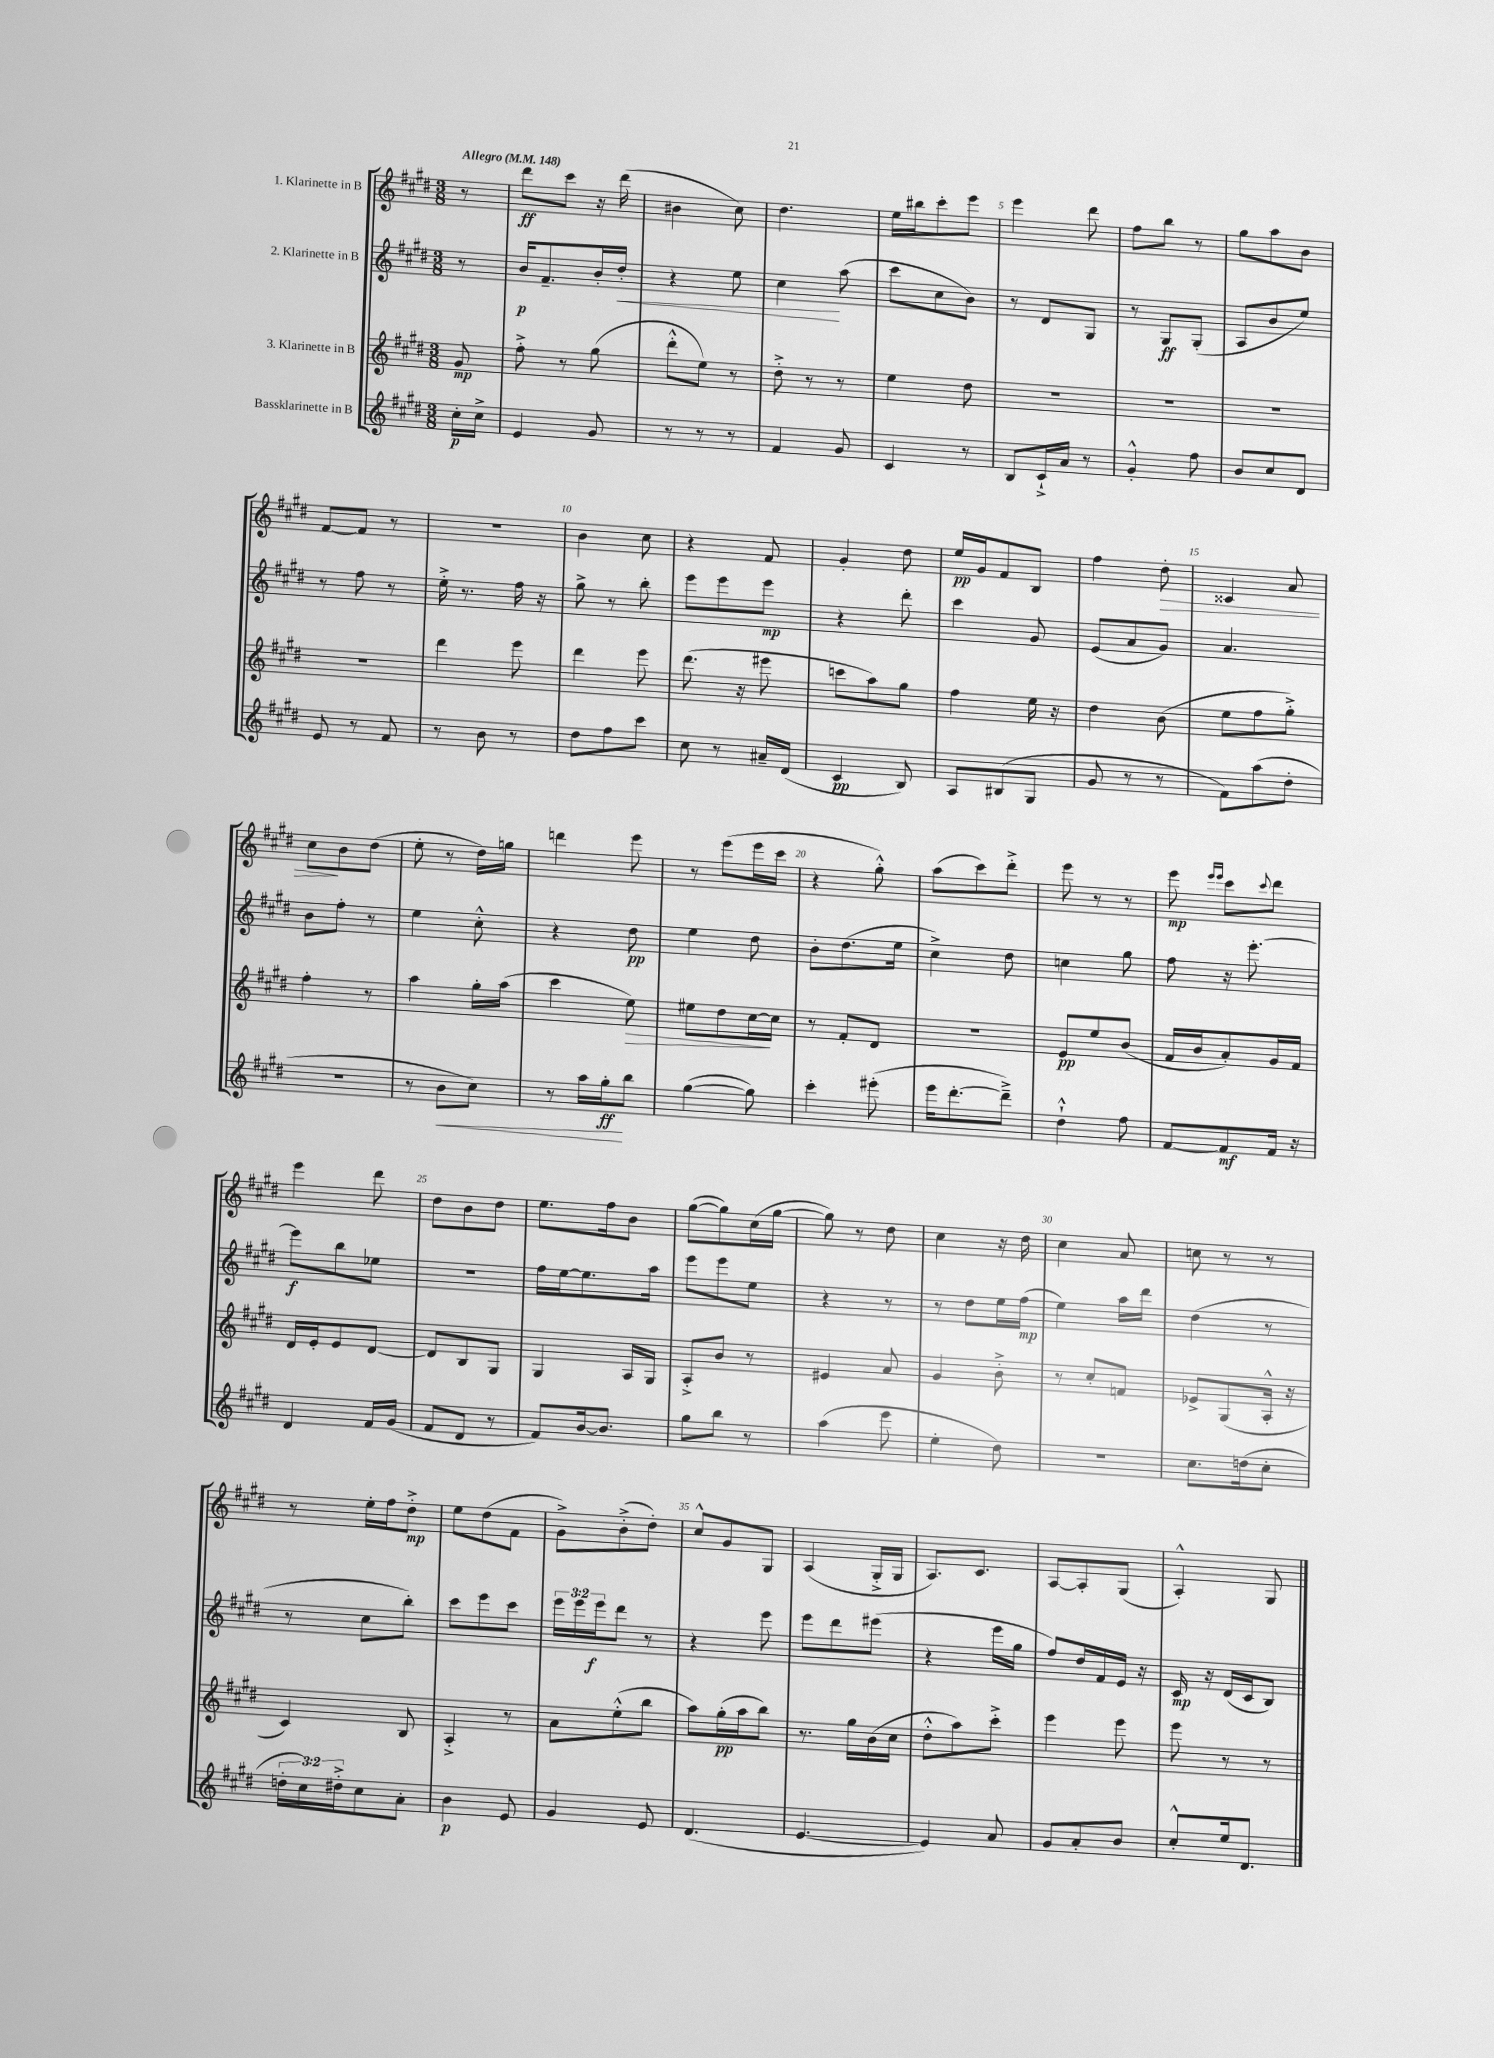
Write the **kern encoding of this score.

**kern	**dynam	**kern	**dynam	**kern	**dynam	**kern	**dynam
*part4	*part4	*part3	*part3	*part2	*part2	*part1	*part1
*staff4	*staff4	*staff3	*staff3	*staff2	*staff2	*staff1	*staff1
*I"Bassklarinette in B	*	*I"3. Klarinette in B	*	*I"2. Klarinette in B	*	*I"1. Klarinette in B	*
*clefG2	*	*clefG2	*	*clefG2	*	*clefG2	*
*k[f#c#g#d#]	*	*k[f#c#g#d#]	*	*k[f#c#g#d#]	*	*k[f#c#g#d#]	*
*M3/8	*	*M3/8	*	*M3/8	*	*M3/8	*
*MM148	*	*MM148	*	*MM148	*	*MM148	*
=	=	=	=	=	=	=	=
!	!	!	!	!	!	!LO:TX:a:B:t=Allegro	!
16cc#'\LL	p	8g#/	mp	8r	.	8r	.
16cc#^\JJ	.	.	.	.	.	.	.
=1	=1	=1	=1	=1	=1	=1	=1
4e/	.	8ff#'^\	.	16b/KL	p	8ddd#\L	ff
.	.	.	.	8.f#~/	.	.	.
.	.	8r	.	.	.	8ccc#\J	.
8g#/	.	(8gg#\	.	16b'/L	.	16r	.
!	!	!	!	!	!LO:HP:b	!	!
.	.	.	.	16dd#'/JJ	<	(16ddd#\	.
=2	=2	=2	=2	=2	=2	=2	=2
8r	.	8ddd#'^^\L	.	4r	.	4b#X\	.
8r	.	8ee\J)	.	.	.	.	.
8r	.	8r	.	8ee\	.	8cc#\)	.
=3	=3	=3	=3	=3	=3	=3	=3
4f#/	.	8dd#'^\	.	4cc#\	.	4.dd#\	.
.	.	8r	.	.	.	.	.
8g#/	.	8r	.	(8aa\	[	.	.
=4	=4	=4	=4	=4	=4	=4	=4
4c#/	.	4ee\	.	8ccc#\L	.	16ee\LL	.
.	.	.	.	.	.	16bb#X\J	.
.	.	.	.	8cc#\	.	8ccc#'\	.
8r	.	8dd#\	.	8b\J)	.	8eee\J	.
=5	=5	=5	=5	=5	=5	=5	=5
8B/L	.	4.r	.	8r	.	4eee\	.
16c#`^/L	.	.	.	8d#/L	.	.	.
16a/JJ	.	.	.	.	.	.	.
8r	.	.	.	8G#/J	.	8ddd#\	.
=6	=6	=6	=6	=6	=6	=6	=6
4g#'^^/	.	4.r	.	8r	.	8ff#\L	.
.	.	.	.	8G#/L	ff	8bb\J	.
8ff#\	.	.	.	(8G#'/J	.	8r	.
=7	=7	=7	=7	=7	=7	=7	=7
8b/L	.	4.r	.	8A/L	.	8gg#\L	.
8cc#/	.	.	.	8b/	.	8aa\	.
8d#/J	.	.	.	8ee/J)	.	8b\J	.
!!LO:LB:g=z
=8	=8	=8	=8	=8	=8	=8	=8
8e/	.	4.r	.	8r	.	[8f#/L	.
8r	.	.	.	8ff#\	.	8f#/J]	.
8f#/	.	.	.	8r	.	8r	.
=9	=9	=9	=9	=9	=9	=9	=9
8r	.	4ddd#\	.	16ee'^\	.	4.r	.
.	.	.	.	8.r	.	.	.
8b\	.	.	.	.	.	.	.
8r	.	8eee\	.	16ff#\	.	.	.
.	.	.	.	16r	.	.	.
=10	=10	=10	=10	=10	=10	=10	=10
8dd#\L	.	4ddd#\	.	8gg#^\	.	4b\	.
8ff#\	.	.	.	8r	.	.	.
8ccc#\J	.	8eee\	.	8bb'\	.	8cc#\	.
=11	=11	=11	=11	=11	=11	=11	=11
8cc#\	.	(8.ddd#\	.	8eee\L	.	4r	.
8r	.	.	.	8eee\	.	.	.
.	.	16r	.	.	.	.	.
16a#X~/LL	.	8eee#X\	.	8eee\J	mp	8f#/	.
(16d#/JJ	.	.	.	.	.	.	.
=12	=12	=12	=12	=12	=12	=12	=12
4c#/	pp	8cccn\L	.	4r	.	4g#'/	.
.	.	8aa\)	.	.	.	.	.
8B/)	.	8gg#\J	.	8ddd#'\	.	8dd#\	.
=13	=13	=13	=13	=13	=13	=13	=13
8A/L	.	4ff#\	.	4ccc#\	.	16ee/LL	pp
.	.	.	.	.	.	16g#/J	.
(8B#X/	.	.	.	.	.	8f#/	.
8G#/J	.	16ee\	.	8g#/	.	8B/J	.
.	.	16r	.	.	.	.	.
=14	=14	=14	=14	=14	=14	=14	=14
8g#/	.	4dd#\	.	(8e/L	.	4ff#\	.
8r	.	.	.	8a/	.	.	.
!	!	!	!	!	!	!	!LO:HP:b
8r	.	(8b\	.	8g#/J)	.	8dd#'\	>
=15	=15	=15	=15	=15	=15	=15	=15
8f#\L)	.	8ee\L	.	4.a/	.	4c##X/	.
(8aa\	.	8ff#\	.	.	.	.	.
8dd#'\J	.	8gg#'^\J)	.	.	.	8a/	.
!!LO:LB:g=z
=16	=16	=16	=16	=16	=16	=16	=16
4.r	.	4ff#'\	.	8b\L	.	8cc#\L	.
.	.	.	.	8ff#'\J	.	8b\	]
.	.	8r	.	8r	.	(8dd#\J	.
=17	=17	=17	=17	=17	=17	=17	=17
8r	.	4aa\	.	4ee\	.	8ee'\	.
!	!LO:HP:b	!	!	!	!	!	!
8b\L	<	.	.	.	.	8r	.
8cc#\J)	.	16gg#'\LL	.	8cc#'^^\	.	16dd#\LL)	.
.	.	(16aa\JJ	.	.	.	16ggn\JJ	.
=18	=18	=18	=18	=18	=18	=18	=18
8r	.	4ccc#\	.	4r	.	4dddn\	.
16aa\LL	.	.	.	.	.	.	.
16gg#'\J	ff	.	.	.	.	.	.
!	!	!	!LO:HP:b	!	!	!	!
8bb\J	[	8ee\)	>	8dd#\	pp	8eee\	.
=19	=19	=19	=19	=19	=19	=19	=19
([4gg#\	.	8ee#X\L	.	4ee\	.	8r	.
.	.	8dd#\	.	.	.	(8eee\L	.
8gg#\])	.	[16cc#\L	.	8dd#\	.	16eee\L	.
.	.	16cc#\JJ]	]	.	.	16ccc#\JJ	.
=20	=20	=20	=20	=20	=20	=20	=20
4ccc#'\	.	8r	.	8b'\L	.	4r	.
.	.	8f#'/L	.	(8.dd#\	.	.	.
(8eee#X'\	.	8d#/J	.	.	.	8gg#'^^\)	.
.	.	.	.	16ee\Jk	.	.	.
=21	=21	=21	=21	=21	=21	=21	=21
16eee\KL	.	4.r	.	4cc#^\)	.	(8aa\L	.
[8.ddd#'\	.	.	.	.	.	.	.
.	.	.	.	.	.	8ccc#\)	.
8ddd#~^\J])	.	.	.	8dd#\	.	8ddd#'^\J	.
=22	=22	=22	=22	=22	=22	=22	=22
4dd#`^^\	.	8e/L	pp	4ccn\	.	8eee\	.
.	.	8ee/	.	.	.	8r	.
8ff#\	.	(8b/J	.	8gg#\	.	8r	.
=23	=23	=23	=23	=23	=23	=23	=23
[8f#/L	.	16f#/LL	.	8ff#\	.	8eee\	mp
.	.	16b/J	.	.	.	.	.
.	.	.	.	.	.	16qqeee/LL	.
.	.	.	.	.	.	16qqeee/JJ	.
8f#/]	mf	8a'/)	.	16r	.	8ccc#\L	.
.	.	.	.	[8.eee'\	.	.	.
.	.	.	.	.	.	8qqccc#/	.
16f#/Jk	.	16g#/L	.	.	.	8ddd#\J	.
16r	.	16f#/JJ	.	.	.	.	.
!!LO:LB:g=z
=24	=24	=24	=24	=24	=24	=24	=24
4d#/	.	16d#/LL	.	8eee\L]	f	4eee\	.
.	.	16e'/J	.	.	.	.	.
.	.	8e/	.	8bb\	.	.	.
16f#/LL	.	[8d#/J	.	8ee-X\J	.	8ddd#\	.
(16g#/JJ	.	.	.	.	.	.	.
=25	=25	=25	=25	=25	=25	=25	=25
8f#/L	.	8d#/L]	.	4.r	.	8dd#\L	.
8d#/J	.	8B/	.	.	.	8b\	.
8r	.	8G#/J	.	.	.	8dd#\J	.
=26	=26	=26	=26	=26	=26	=26	=26
8f#/L)	.	4G#/	.	16ff#\LL	.	8.ee\L	.
.	.	.	.	[16ee\J	.	.	.
[16b/k	.	.	.	8.ee\]	.	.	.
8.b/J]	.	.	.	.	.	16ff#\k	.
.	.	16A/LL	.	.	.	8b\J	.
.	.	16G#/JJ	.	16aa\Jk	.	.	.
=27	=27	=27	=27	=27	=27	=27	=27
8gg#\L	.	8A'^/L	.	8eee\L	.	([8gg#\L	.
8bb\J	.	8b/J	.	8eee\	.	8gg#\])	.
8r	.	8r	.	8ee\J	.	(16cc#\L	.
.	.	.	.	.	.	[16gg#\JJ	.
=28	=28	=28	=28	=28	=28	=28	=28
(4aa\	.	4e#X/	.	4r	.	8gg#\])	.
.	.	.	.	.	.	8r	.
8eee\	.	8a/	.	8r	.	8dd#\	.
=29	=29	=29	=29	=29	=29	=29	=29
4ee'\	.	4g#/	.	8r	.	4cc#\	.
.	.	.	.	8dd#\L	.	.	.
8dd#\)	.	8b'^\	.	16ee\L	.	16r	.
.	.	.	.	(16ff#\JJ	mp	16dd#\	.
=30	=30	=30	=30	=30	=30	=30	=30
4.r	.	8r	.	4ee\)	.	4cc#\	.
.	.	8cc#'/L	.	.	.	.	.
.	.	8fn/J	.	16aa\LL	.	8a/	.
.	.	.	.	16ddd#\JJ	.	.	.
=31	=31	=31	=31	=31	=31	=31	=31
8.cc#\L	.	8e-X^/L	.	(4dd#\	.	8ccn\	.
.	.	(8G#/	.	.	.	8r	.
(16ddn\k	.	.	.	.	.	.	.
8cc#'\J	.	16A'^^/Jk	.	8r	.	8r	.
.	.	16r	.	.	.	.	.
!!LO:LB:g=z
=32	=32	=32	=32	=32	=32	=32	=32
24ddn'\LL	.	4c#/)	.	8r	.	8r	.
24cc#\)	.	.	.	.	.	.	.
24dd#X'^\J	.	.	.	.	.	.	.
8cc#\	.	.	.	8cc#\L	.	16ee'\LL	.
.	.	.	.	.	.	16ff#\J	.
8a'\J	.	8B/	.	8bb'\J)	.	8dd#'^\J	mp
=33	=33	=33	=33	=33	=33	=33	=33
4b\	p	4A'^/	.	8ccc#\L	.	8ee\L	.
.	.	.	.	8eee\	.	(8dd#\	.
8e/	.	8r	.	8ccc#\J	.	8f#\J	.
=34	=34	=34	=34	=34	=34	=34	=34
4g#/	.	8a\L	.	24eee\LL	.	8g#^\L)	.
.	.	.	.	24eee\	.	.	.
.	.	.	.	24eee\J	f	.	.
.	.	(8ee'^^\	.	8ddd#\J	.	(8b'^\	.
8e/	.	8bb\J	.	8r	.	8dd#'\J)	.
=35	=35	=35	=35	=35	=35	=35	=35
(4.d#/	.	8aa\L)	.	4r	.	8cc#^^/L	.
.	.	(16gg#'\L	pp	.	.	8g#/	.
.	.	16aa\J	.	.	.	.	.
.	.	8bb\J)	.	8eee\	.	8G#/J	.
=36	=36	=36	=36	=36	=36	=36	=36
[4.e/	.	8.r	.	8eee\L	.	(4A/	.
.	.	.	.	8ddd#\	.	.	.
.	.	16gg#\LL	.	.	.	.	.
.	.	(16b\	.	(8eee#X\J	.	16G#'^/LL	.
.	.	16cc#\JJ	.	.	.	16G#/JJ	.
=37	=37	=37	=37	=37	=37	=37	=37
4e/])	.	8dd#'^^\L	.	4r	.	8.A/L)	.
.	.	8aa\)	.	.	.	.	.
.	.	.	.	.	.	8.c#/J	.
8a/	.	8ccc#'^\J	.	16eee\LL	.	.	.
.	.	.	.	16gg#\JJ	.	.	.
=38	=38	=38	=38	=38	=38	=38	=38
8g#/L	.	4eee\	.	8ff#/L)	.	[8A/L	.
8a'/	.	.	.	16dd#/L	.	8A'/]	.
.	.	.	.	16f#/	.	.	.
8b/J	.	8eee\	.	16e/JJ	.	(8G#/J	.
.	.	.	.	16r	.	.	.
=39	=39	=39	=39	=39	=39	=39	=39
8cc#'^^/L	.	8eee\	.	16c#/	mp	4A'^^/)	.
.	.	.	.	16r	.	.	.
16ee/k	.	8r	.	(16d#/LL	.	.	.
8.d#/J	.	.	.	16c#/J	.	.	.
.	.	8r	.	8B/J)	.	8G#/	.
==	==	==	==	==	==	==	==
*-	*-	*-	*-	*-	*-	*-	*-
